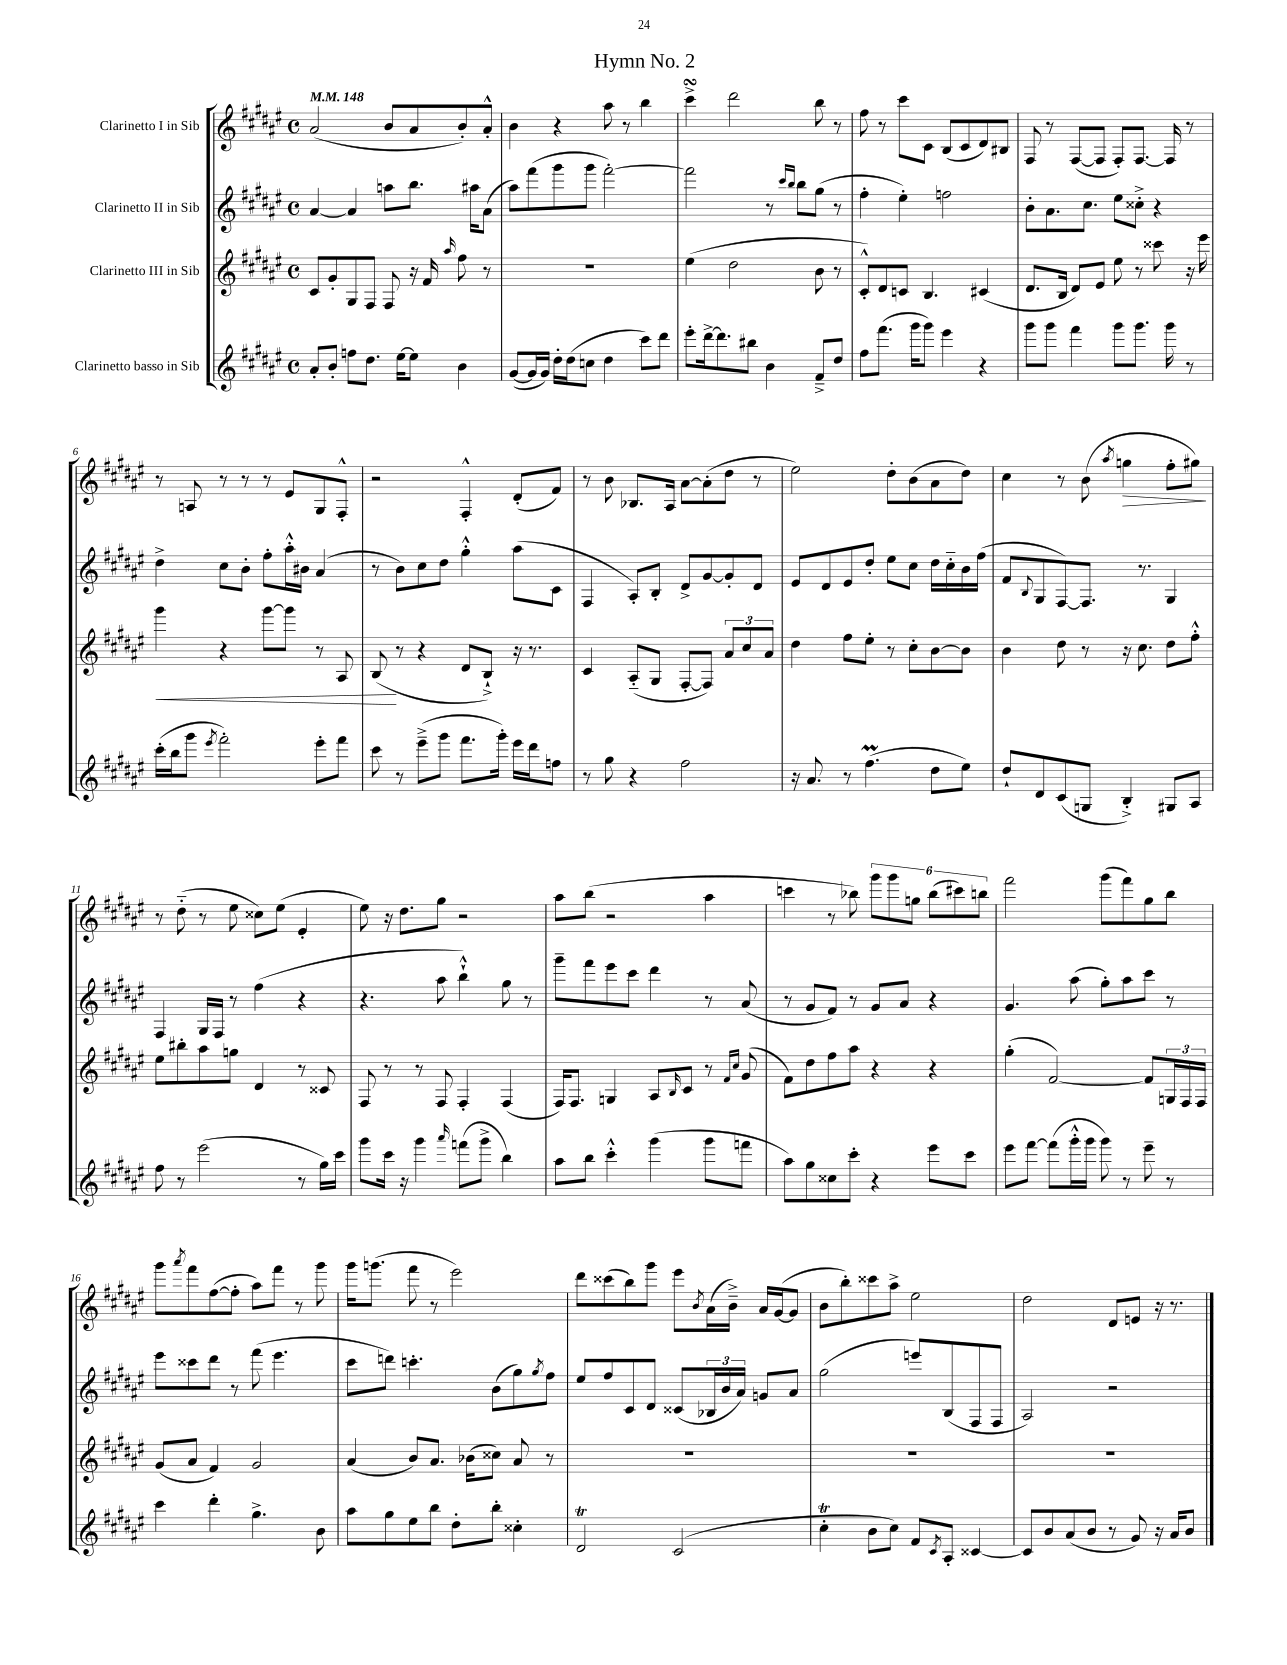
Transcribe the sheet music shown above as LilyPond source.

\header { title = "Hymn No. 2" }
<<
\new StaffGroup <<
\new Staff = "s0" \with { instrumentName = "Clarinetto I in Sib" } {
    \clef treble \key fis \major \defaultTimeSignature \time 4/4 \tempo 4 = 148
    ais'2( b'8 ais'8 b'8-.) ais'8-.-^ |
    b'4 r4 ais''8 r8 b''4 |
    cis'''4->\turn dis'''2 b''8 r8 |
    fis''8 r8 cis'''8 cis'8 b8( cis'8 dis'8) bis8 |
    fis8 r8 fis8~( fis8 fis8-.) fis8.~ fis16 r8 |
    r8 a8 r8 r8 r8 eis'8 gis8 fis8-.-^ |
    r2 fis4-.-^ dis'8-.( fis'8) |
    r8 b'8 bes8. ais16 ais'8~ ais'8-.( dis''8 r8 |
    eis''2) dis''8-. b'8( ais'8 dis''8) |
    cis''4 r8 b'8( \acciaccatura { ais''8 } g''4\> fis''8-. gis''8\!) |
    r8 dis''8-_( r8 eis''8 cisis''8) eis''8( eis'4-. |
    eis''8) r16 dis''8. gis''8 r2 |
    ais''8 b''8( r2 ais''4 |
    c'''4 r8 bes''8) \tuplet 6/4 { gis'''8 gis'''8 g''8 bes''8( cis'''8) b''8 } |
    fis'''2 gis'''8( fis'''8) gis''8 b''8 |
    gis'''8 \acciaccatura { ais'''8 } fis'''8 fis''8~( fis''8-. ais''8) fis'''8 r8 gis'''8 |
    gis'''16 g'''8.( fis'''8 r8 eis'''2) |
    dis'''8 cisis'''8( b''8) gis'''8 eis'''8 \acciaccatura { b'8 } ais'16( b'16--->) ais'16 gis'16~( gis'8 |
    b'8 b''8-.) cisis'''8 ais''8-> eis''2 |
    dis''2 dis'8 e'8 r16 r8. \bar "|." |
}
\new Staff = "s1" \with { instrumentName = "Clarinetto II in Sib" } {
    \clef treble \key fis \major \defaultTimeSignature \time 4/4
    ais'4~ ais'4 a''8 b''8. ais''16 ais'8( |
    ais''8) fis'''8( gis'''8 gis'''8 fis'''2~-.) |
    fis'''2 r8 \grace { cis'''16 b''16 } b''8 gis''8( r8 |
    fis''4-. eis''4-.) f''2 |
    b'8-. ais'8. cis''8. eis''8 cisis''8-.-> r4 |
    dis''4-> cis''8 b'8-. fis''8-. ais''16-.-^ bis'16 ais'4( |
    r8 b'8) cis''8 dis''8 gis''4-.-^ ais''8( cis'8 |
    fis4 ais8-.) b8-. dis'8-> gis'8~ gis'8-. dis'8 |
    eis'8 dis'8 eis'8 dis''8-. eis''8 cis''8 dis''16 cis''16-_ b'16 fis''16( |
    fis'8 \appoggiatura { b8 } gis8 fis8~) fis8. r8. gis4 |
    fis4 gis16 fis16 r8 fis''4( r4 |
    r4. ais''8 b''4-!-^) gis''8 r8 |
    gis'''8-- fis'''8 eis'''8 cis'''8 dis'''4 r8 ais'8( |
    r8 gis'8 fis'8) r8 gis'8 ais'8 r4 |
    gis'4. ais''8( gis''8-.) ais''8 cis'''8 r8 |
    eis'''8 cisis'''8 dis'''8 r8 fis'''8( eis'''4. |
    cis'''8 d'''8) c'''4.-. b'8( gis''8) \acciaccatura { gis''8 } fis''8 |
    eis''8 fis''8 cis'8 dis'8 cisis'8( \tuplet 3/2 { bes16 b'16 ais'16) } g'8 ais'8 |
    gis''2( e'''8) b8( fis8 fis8 |
    ais2) r2 \bar "|." |
}
\new Staff = "s2" \with { instrumentName = "Clarinetto III in Sib" } {
    \clef treble \key fis \major \defaultTimeSignature \time 4/4
    cis'8 gis'8-. gis8 fis8 fis8 r16 fis'16 \grace { ais''16 } fis''8 r8 |
    R1 |
    eis''4( dis''2 b'8 r8 |
    cis'8-.-^) dis'8 c'8 b4. cis'4( |
    dis'8. b16 dis'8) eis'8 eis''8 r8 cisis'''8 r16 eis'''16 |
    gis'''4\< r4 gis'''8~ gis'''8 r8 ais8 |
    b8\!( r8 r4 dis'8 b8-!->) r16 r8. |
    cis'4 ais8-_( gis8 fis8~-. fis8) \tuplet 3/2 { ais'8 cis''8 ais'8 } |
    dis''4 fis''8 eis''8-. r8 cis''8-. b'8~ b'8 |
    b'4 dis''8 r8 r16 cis''8. dis''8 fis''8-.-^ |
    eis''8 bis''8-. ais''8 g''8 dis'4 r8 cisis'8 |
    fis8 r8 r8 fis8 fis4-. fis4( |
    fis16) fis8. g4 ais8 \grace { b16 } cis'8 r8 \grace { fis'16 cis''16 } gis'8( |
    fis'8) dis''8 fis''8 ais''8 r4 r4 |
    gis''4-.( fis'2~) fis'8 \tuplet 3/2 { g16 fis16 fis16 } |
    gis'8( ais'8 fis'4) gis'2 |
    ais'4( b'8) ais'8. bes'16( cisis''8) ais'8 r8 |
    R1 |
    R1 |
    R1 \bar "|." |
}
\new Staff = "s3" \with { instrumentName = "Clarinetto basso in Sib" } {
    \clef treble \key fis \major \defaultTimeSignature \time 4/4
    ais'8-. b'8-. f''8 dis''8. eis''16~ eis''8 b'4 |
    gis'8~( gis'16 gis'16) dis''16-. dis''16( c''8 dis''4 cis'''8) dis'''8 |
    eis'''8-. dis'''16~-> dis'''8. bis''8 b'4 fis'8---> dis''8 |
    fis''8 fis'''8.( gis'''16 gis'''8) eis'''4 r4 |
    gis'''8 gis'''8 fis'''4 gis'''8 gis'''8. gis'''16 r8 |
    cis'''16-.( b''16 gis'''8 \acciaccatura { eis'''8 } fis'''2-.) eis'''8-. fis'''8 |
    cis'''8 r8 eis'''8--->( gis'''8 fis'''8. gis'''16-.) eis'''16 dis'''16 f''8 |
    r8 gis''8 r4 fis''2 |
    r16 ais'8. r8 fis''4.\prall( dis''8 eis''8) |
    dis''8-! dis'8 cis'8( g8 b4-.->) gis8 ais8 |
    fis''8 r8 eis'''2( r8 gis''16) cis'''16 |
    gis'''8 cis'''16 r16 gis'''4 \grace { ais'''16 } f'''8( gis'''8-> b''4) |
    ais''8 b''8 cis'''4-.-^ gis'''4( gis'''8 f'''8 |
    ais''8) gis''8 cisis''8 cis'''8-. r4 eis'''8 cis'''8 |
    eis'''8 fis'''8~ fis'''8( gis'''16-.-^ gis'''16 gis'''8) r8 eis'''8-- r8 |
    cis'''4 dis'''4-. gis''4.-> b'8 |
    ais''8 gis''8 eis''8 b''8 dis''8-. b''8-. cisis''4-. |
    dis'2\trill cis'2( |
    cis''4-.\trill b'8 cis''8) fis'8 \acciaccatura { cis'8 } ais8-. cisis'4~ |
    cisis'8 b'8 ais'8( b'8 r8 gis'8) r16 ais'16 b'8 \bar "|." |
}
>>
>>
